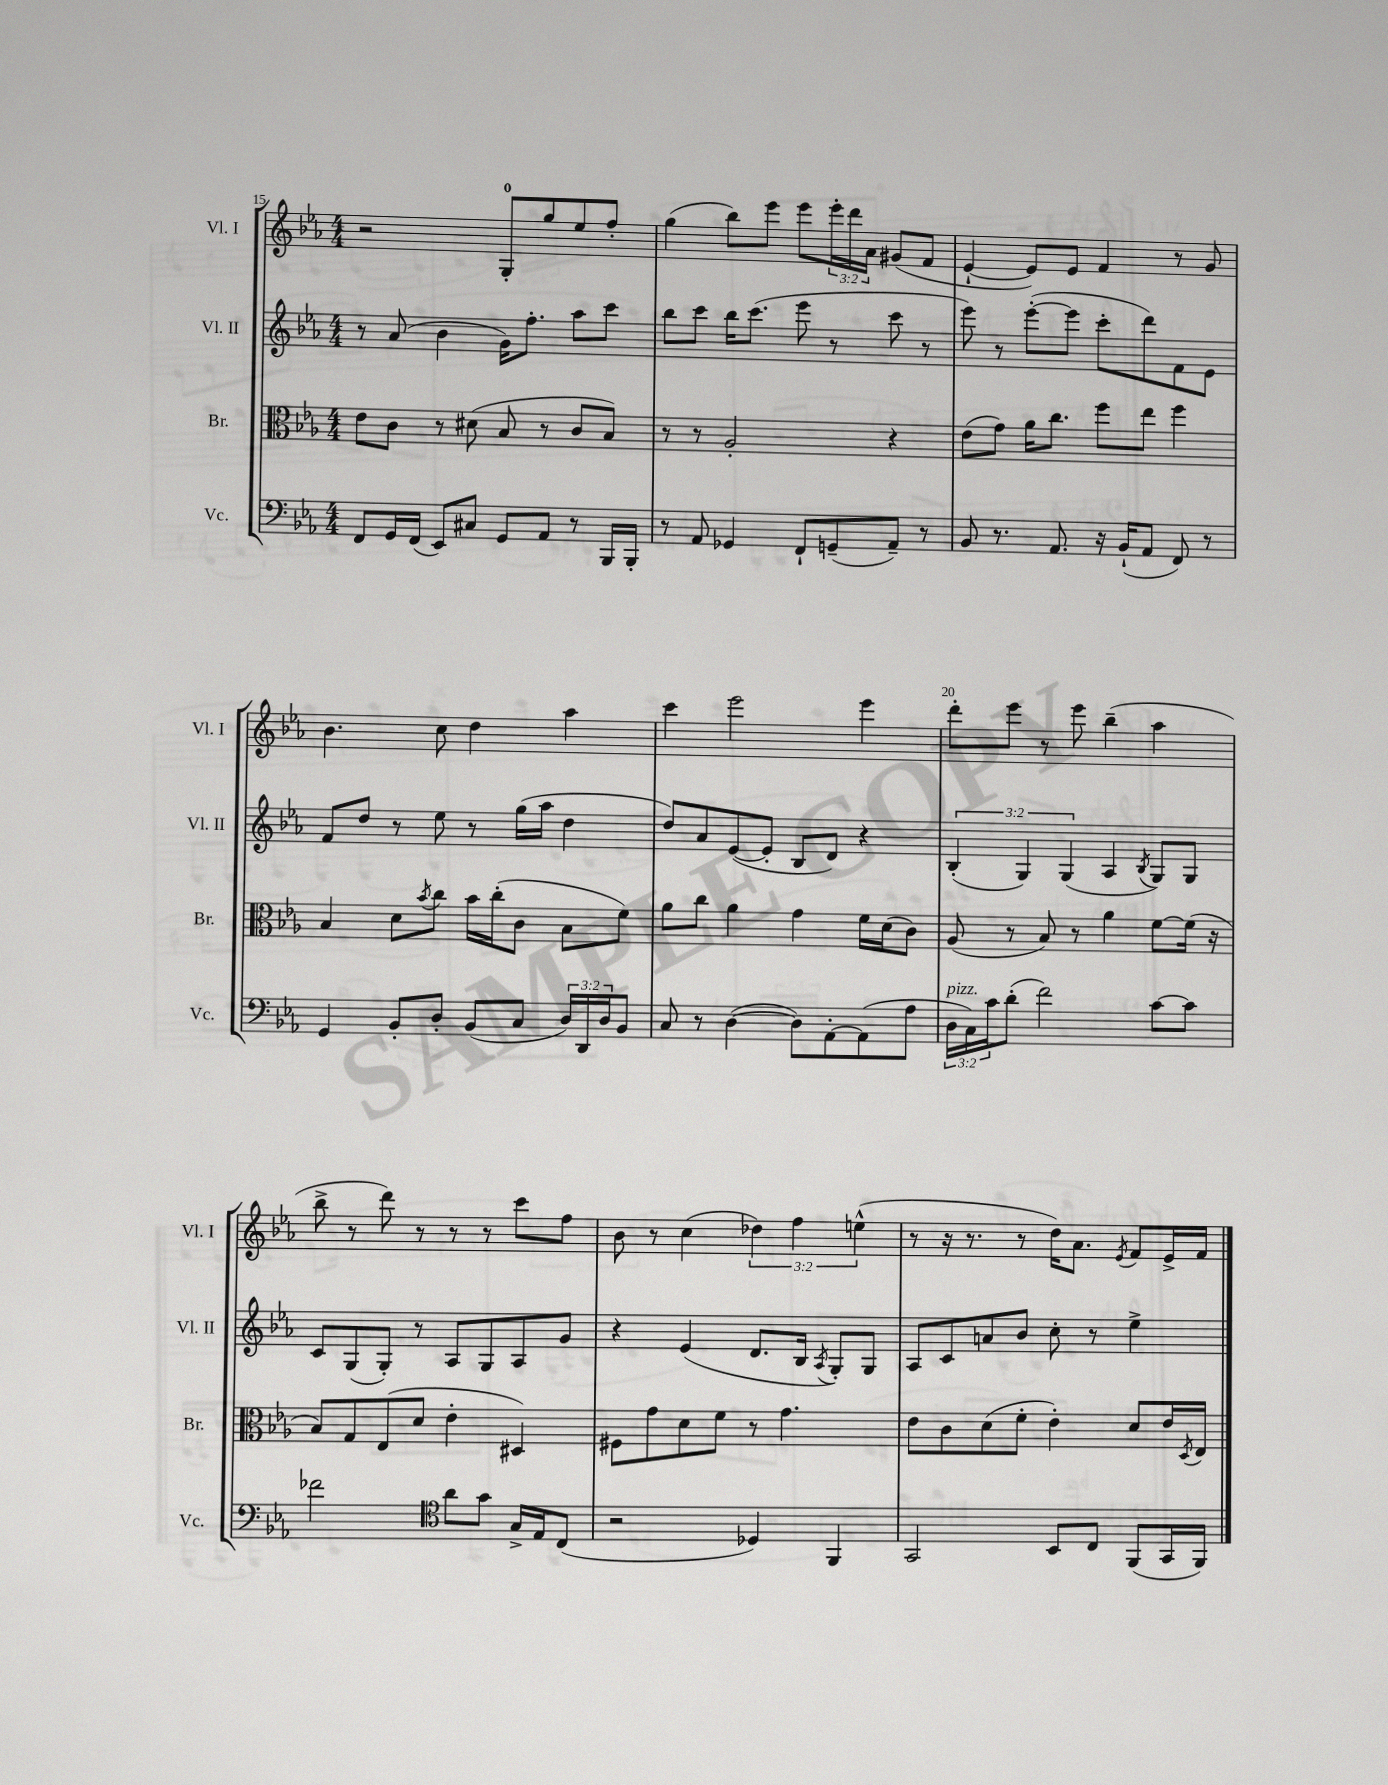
<<
\new StaffGroup <<
\new Staff = "s0" \with { instrumentName = "Vl. I" shortInstrumentName = "Vl. I" } {
    \clef treble \key ees \major \numericTimeSignature \time 4/4 \override Staff.TupletNumber.text = #tuplet-number::calc-fraction-text
    r2 g8-0-. g''8 ees''8 f''8-. |
    g''4( bes''8) ees'''8 ees'''8 \tuplet 3/2 { ees'''16-. d'''16 aes'16 } gis'8( f'8 |
    ees'4~-! ees'8) ees'8 f'4 r8 g'8 |
    bes'4. c''8 d''4 aes''4 |
    c'''4 ees'''2 ees'''4 |
    d'''8-. ees'''8 r8 ees'''8 bes''4--( aes''4 |
    bes''8-> r8 d'''8) r8 r8 r8 c'''8 f''8 |
    bes'8 r8 c''4( \tuplet 3/2 { des''4) f''4 e''4-^( } |
    r8 r16 r8. r8 d''16) aes'8. \acciaccatura { ees'8 } f'8 ees'16-> f'16 \bar "|." |
}
\new Staff = "s1" \with { instrumentName = "Vl. II" shortInstrumentName = "Vl. II" } {
    \clef treble \key ees \major \numericTimeSignature \time 4/4 \override Staff.TupletNumber.text = #tuplet-number::calc-fraction-text
    r8 aes'8( bes'4 g'16) f''8.-. aes''8 c'''8 |
    bes''8 c'''8 bes''16 c'''8.( ees'''8 r8 c'''8 r8 |
    ees'''8) r8 ees'''8~-.( ees'''8 c'''8-. d'''8) f'8 ees'8 |
    f'8 d''8 r8 ees''8 r8 g''16( aes''16 d''4 |
    d''8) aes'8 ees'8~( ees'8-. bes8 d'8) r4 |
    \tuplet 3/2 { bes4-.( g4) g4( } aes4 \acciaccatura { bes8 } g8) g8 |
    c'8 g8( g8-.) r8 aes8 g8 aes8 g'8 |
    r4 ees'4( d'8. bes16 \acciaccatura { aes8 } g8-.) g8 |
    aes8 c'8 a'8 bes'8 c''8-. r8 ees''4-> \bar "|." |
}
\new Staff = "s2" \with { instrumentName = "Br." shortInstrumentName = "Br." } {
    \clef alto \key ees \major \numericTimeSignature \time 4/4
    ees'8 c'8 r8 dis'8( bes8 r8 c'8 bes8) |
    r8 r8 aes2-. r4 |
    ees'8( g'8) aes'16 c''8. f''8 ees''8 f''4 |
    bes4 d'8 \acciaccatura { bes'8 } c''8 bes'16 c''16-.( c'8 bes8 f'8) |
    aes'8 c''8 aes'4 g'4 f'16 d'16( c'8) |
    aes8( r8 bes8) r8 aes'4 f'8~ f'16( r16 |
    bes8) g8 ees8( d'8 ees'4-. dis4) |
    fis8 g'8 d'8 f'8 r8 g'4. |
    ees'8 c'8 d'8( f'8-. ees'4-.) d'8 ees'16 \acciaccatura { d8 } ees16 \bar "|." |
}
\new Staff = "s3" \with { instrumentName = "Vc." shortInstrumentName = "Vc." } {
    \clef bass \key ees \major \numericTimeSignature \time 4/4 \override Staff.TupletNumber.text = #tuplet-number::calc-fraction-text
    f,8 g,16 f,16( ees,8) cis8 g,8 aes,8 r8 bes,,16 bes,,16-. |
    r8 aes,8 ges,4 f,8-! g,8--( aes,8--) r8 |
    bes,8 r8. aes,8. r16 bes,16-!( aes,8 f,8) r8 |
    g,4 bes,8-. d8-. bes,8( c8 \tuplet 3/2 { d16) d,16 d16 } bes,8 |
    c8 r8 d4~( d8) aes,8~-. aes,8( aes8 |
    \tuplet 3/2 { d16^\markup { \italic "pizz." } c16) c'16 } d'8-.( f'2) c'8~ c'8 |
    fes'2 \clef tenor aes'8 g'8 g16-> ees16 c8( |
    r2 des4) f,4 |
    g,2 bes,8 c8 f,8( g,16 f,16) \bar "|." |
}
>>
>>
\layout { \context { \Score currentBarNumber = #15 \override BarNumber.break-visibility = ##(#f #t #t) barNumberVisibility = #(every-nth-bar-number-visible 5) } }
